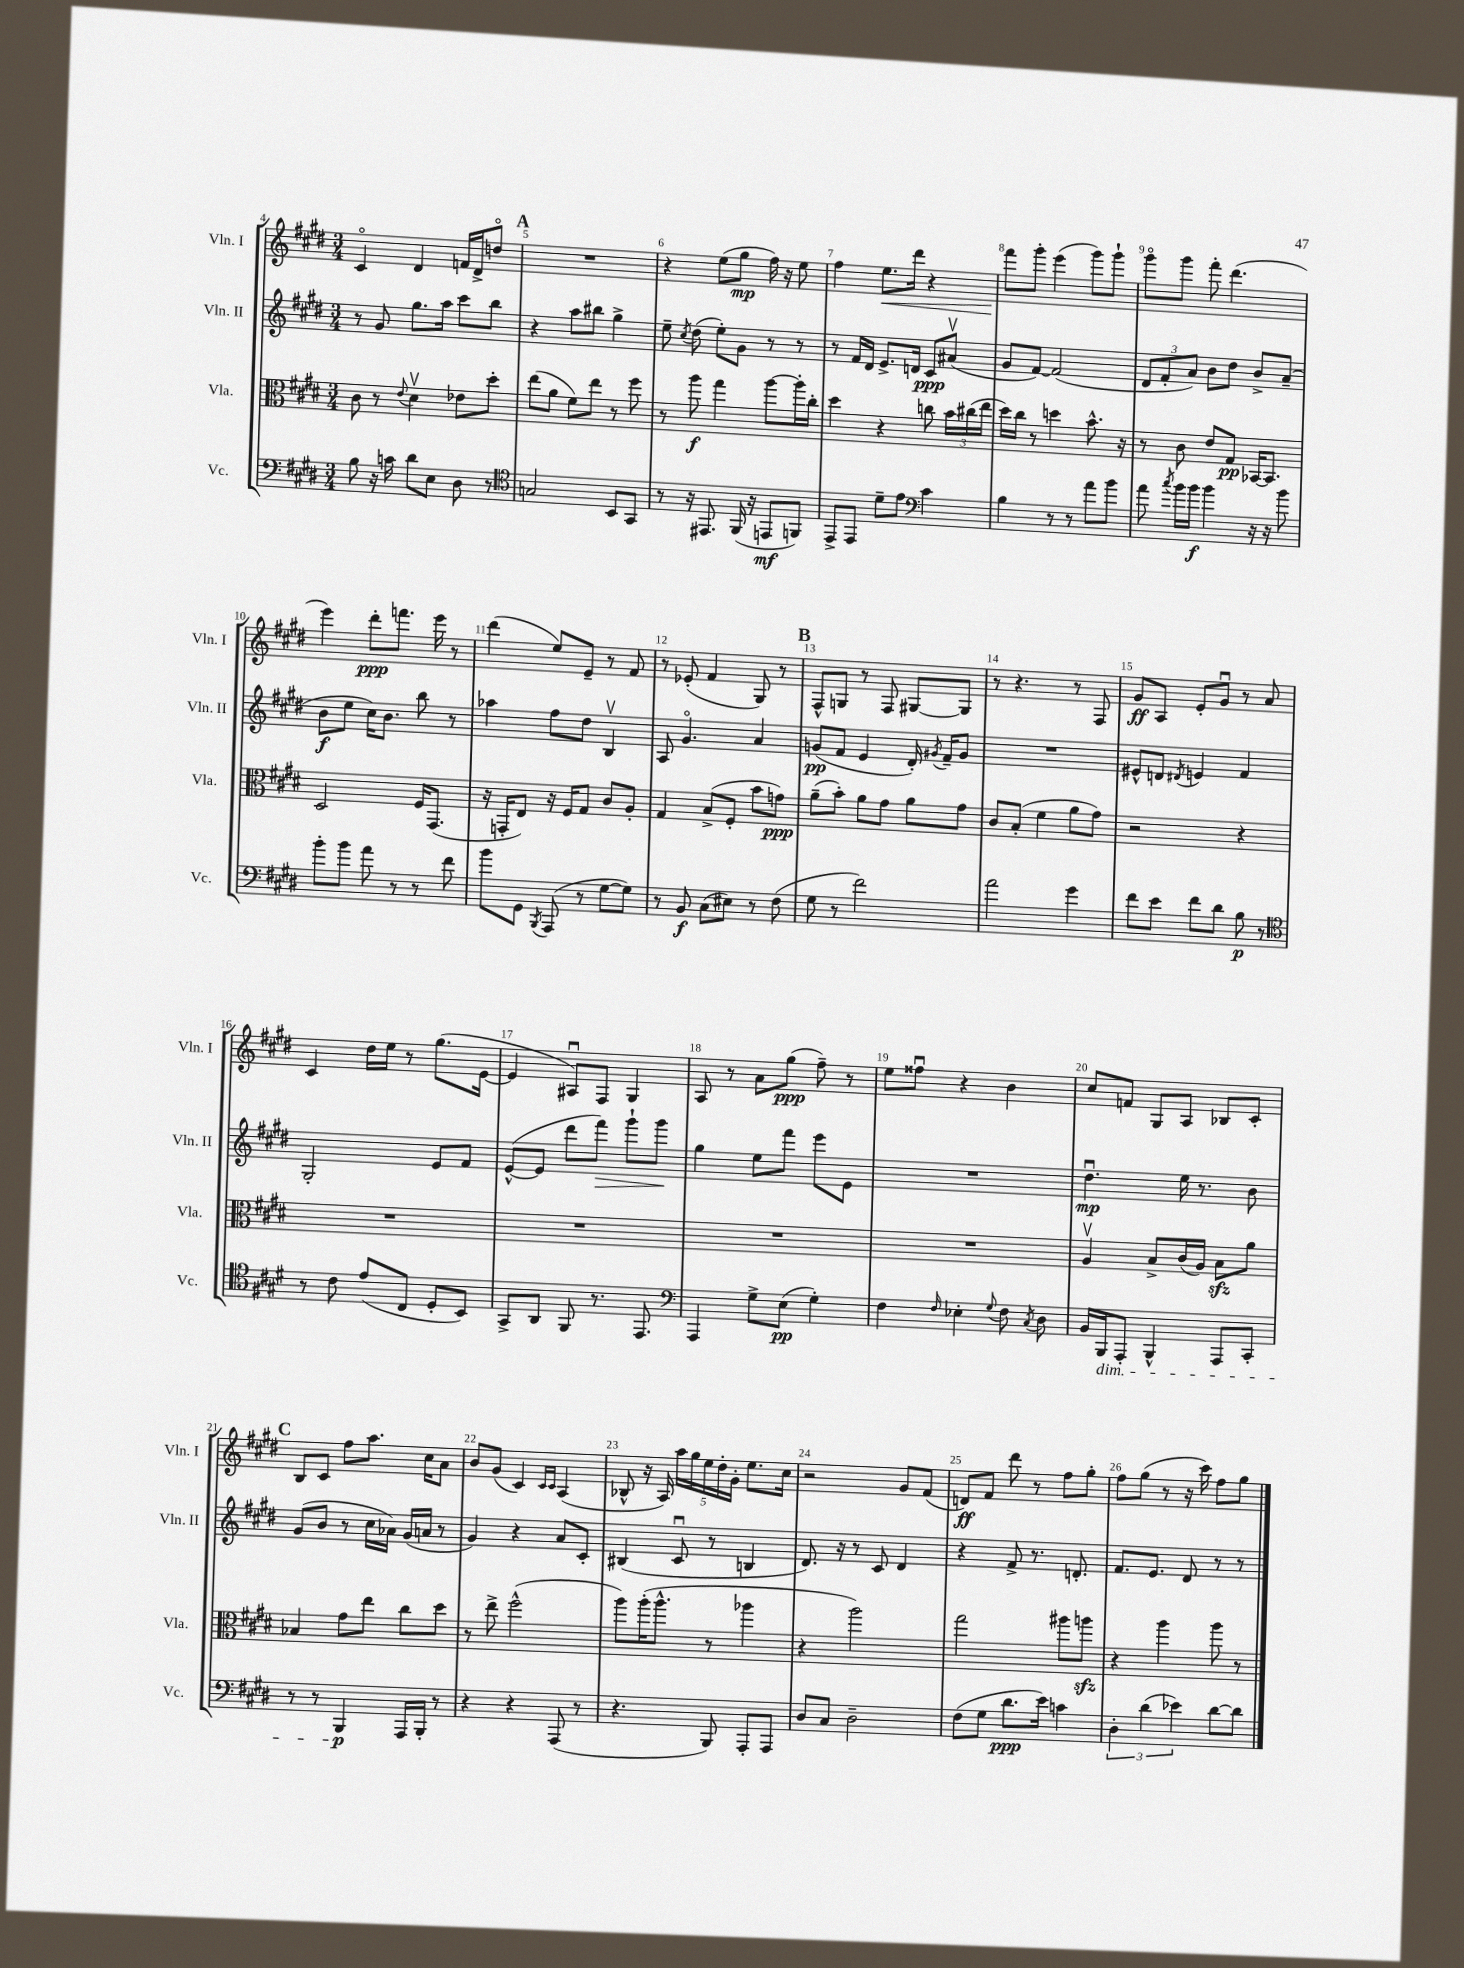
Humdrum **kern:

**kern	**dynam	**kern	**dynam	**kern	**dynam	**kern	**dynam
*part4	*part4	*part3	*part3	*part2	*part2	*part1	*part1
*staff4	*staff4	*staff3	*staff3	*staff2	*staff2	*staff1	*staff1
*I"Vc.	*	*I"Vla.	*	*I"Vln. II	*	*I"Vln. I	*
*I'Vc.	*	*I'Vla.	*	*I'Vln. II	*	*I'Vln. I	*
*clefF4	*	*clefC3	*	*clefG2	*	*clefG2	*
*k[f#c#g#d#]	*	*k[f#c#g#d#]	*	*k[f#c#g#d#]	*	*k[f#c#g#d#]	*
*M3/4	*	*M3/4	*	*M3/4	*	*M3/4	*
=4	=4	=4	=4	=4	=4	=4	=4
8B\	.	8c#\	.	8r	.	4c#/	.
16r	.	8r	.	8g#/	.	.	.
16cn\	.	.	.	.	.	.	.
.	.	8qqe/	.	.	.	.	.
8d#\L	.	4d#v\	.	8.gg#\L	.	4d#/	.
8E\J	.	.	.	.	.	.	.
.	.	.	.	16aa\Jk	.	.	.
8D#\	.	8e-X\L	.	8ccc#\L	.	16fn/LL	.
.	.	.	.	.	.	16d#^/J	.
8r	.	8dd#'\J	.	8bb\J	.	8ddn/J	.
!!LO:REH:place=s1:t=A
=5	=5	=5	=5	=5	=5	=5	=5
*clefC4	*	*	*	*	*	*	*
2Gn/	.	(8ee\L	.	4r	.	2.r	.
.	.	8a\J	.	.	.	.	.
.	.	8f#\L)	.	8aa\L	.	.	.
.	.	8ee\J	.	8bb#X\J	.	.	.
8BB/L	.	8r	.	4gg#^\	.	.	.
8GG#/J	.	8ff#\	.	.	.	.	.
=6	=6	=6	=6	=6	=6	=6	=6
8r	.	8r	.	8ee~\	.	4r	.
.	.	.	.	8qcc#/	.	.	.
16r	.	8aa\	f	(8dd#\	.	.	.
8.EE#X/	.	.	.	.	.	.	.
.	.	4gg#\	.	8ee'\L)	.	(8ee\L	.
(16FF#/	.	.	.	8g#\J	.	8gg#\J	mp
16r	.	.	.	.	.	.	.
8EEn/L	mf	[8aa\L	.	8r	.	16ff#\)	.
.	.	.	.	.	.	16r	.
8FFn/J)	.	16aa'\L]	.	8r	.	8ee\	.
.	.	16cc#'\JJ	.	.	.	.	.
=7	=7	=7	=7	=7	=7	=7	=7
8EE^/L	.	4dd#\	.	8r	.	4ff#\	.
8EE/J	.	.	.	16f#/LL	.	.	.
.	.	.	.	16d#/JJ	.	.	.
!	!	!	!	!	!	!	!LO:HP:b
8d#~\L	.	4r	.	8.e^/L	.	8.ee\L	<
8e\J	.	.	.	.	.	.	.
.	.	.	.	16dn/Jk	.	16ddd#\Jk	.
*clefF4	*	*	*	*	*	*	*
4c#\	.	8ccn\	.	8c#/L	ppp	4r	.
.	.	24b\LL	.	(8a#Xv/J	.	.	.
.	.	(24cc#X\	.	.	.	.	.
.	.	24ee\JJ	.	.	.	.	.
=8	=8	=8	=8	=8	=8	=8	=8
4B\	.	16dd#\LL)	.	8g#/L	.	8fff#\L	.
.	.	16cc#\JJ	.	.	.	.	.
.	.	8r	.	[8f#/J)	.	8ggg#'\J	[
8r	.	4ddn\	.	(2f#/]	.	(4eee\	.
8r	.	.	.	.	.	.	.
8a\L	.	8.b^^\	.	.	.	8ggg#\L)	.
8b\J	.	.	.	.	.	8ggg#`\J	.
.	.	16r	.	.	.	.	.
=9	=9	=9	=9	=9	=9	=9	=9
8a\	.	8r	.	12d#/L	.	8ggg#\L	.
.	.	.	.	12f#'/	.	.	.
8qcc#/	.	.	.	.	.	.	.
16b\LL	.	8c#\	.	.	.	8ggg#\J	.
.	.	.	.	12a/J)	.	.	.
16b\JJ	f	.	.	.	.	.	.
4b\	.	8e/L	.	8b\L	.	8fff#'\	.
.	.	8G#/J	pp	8dd#\J	.	(4.ddd#\	.
16r	.	[16BB-X/KL	.	8b^/L	.	.	.
16r	.	8.BB-/J]	.	.	.	.	.
8b\	.	.	.	(8a~/J	.	.	.
!!LO:LB:g=z
=10	=10	=10	=10	=10	=10	=10	=10
8b'\L	.	2D#/	.	8b\L	f	4eee\)	.
8b\J	.	.	.	8ee\J	.	.	.
8a\	.	.	.	16cc#\KL)	.	8ddd#'\L	ppp
.	.	.	.	8.b\J	.	.	.
8r	.	.	.	.	.	8.fffn\J	.
8r	.	16F#/KL	.	8bb\	.	.	.
.	.	(8.GG#/J	.	.	.	16eee\	.
8f#\	.	.	.	8r	.	8r	.
=11	=11	=11	=11	=11	=11	=11	=11
8b\L	.	16r	.	4aa-X\	.	(4ddd#\	.
.	.	16GGn'/KL	.	.	.	.	.
8GG#\J	.	8E/J)	.	.	.	.	.
8qBBB/	.	.	.	.	.	.	.
(8AAA/	.	16r	.	8ff#\L	.	8ee/L)	.
.	.	16F#/KL	.	.	.	.	.
8r	.	8G#/J	.	8dd#\J	.	8e~/J	.
[8G#\L	.	8c#/L	.	4Bv/	.	8r	.
8G#\J])	.	8A'/J	.	.	.	8f#/	.
=12	=12	=12	=12	=12	=12	=12	=12
8r	.	4G#/	.	8A/	.	8r	.
8BB/	f	.	.	4.g#/	.	(8e-X'/	.
(8C#\L	.	(8B^/L	.	.	.	4f#/	.
8E#X\J)	.	8F#'/J	.	.	.	.	.
8r	.	8b\L	.	4a/	.	8G#/)	.
(8F#\	.	8gn\J)	ppp	.	.	8r	.
!!LO:REH:place=s1:t=B
=13	=13	=13	=13	=13	=13	=13	=13
8G#\	.	(8a~\L	.	(8gn/L	pp	8F#^^/L	.
8r	.	8b'\J)	.	8f#/J	.	8Gn/J	.
2f#\)	.	8a\L	.	4e/	.	8r	.
.	.	8g#\J	.	.	.	8F#/	.
.	.	8a\L	.	16d#'/)	.	[8G#X/L	.
.	.	.	.	8qg#X/	.	.	.
.	.	.	.	16f#~/KL	.	.	.
.	.	8g#\J	.	8g#/J	.	8G#/J]	.
=14	=14	=14	=14	=14	=14	=14	=14
2a\	.	8c#/L	.	2.r	.	8r	.
.	.	(8B'/J	.	.	.	4.r	.
.	.	4f#\	.	.	.	.	.
4g#\	.	8a\L	.	.	.	8r	.
.	.	8g#\J)	.	.	.	8F#/	.
=15	=15	=15	=15	=15	=15	=15	=15
8f#\L	.	2r	.	8e#X^^/L	.	8g#/L	ff
8e\J	.	.	.	8dn/J	.	8A/J	.
.	.	.	.	8qd#X/	.	.	.
8f#\L	.	.	.	4en/	.	8e'/L	.
8d#\J	.	.	.	.	.	8g#u/J	.
8B\	p	4r	.	4f#/	.	8r	.
8r	.	.	.	.	.	8a/	.
!!LO:LB:g=z
=16	=16	=16	=16	=16	=16	=16	=16
*clefC4	*	*	*	*	*	*	*
8r	.	2.r	.	2G#'/	.	4c#/	.
8c#\	.	.	.	.	.	.	.
(8e/L	.	.	.	.	.	16dd#\LL	.
.	.	.	.	.	.	16ee\JJ	.
8C#/J	.	.	.	.	.	8r	.
8D#'/L	.	.	.	8e/L	.	(8.gg#\L	.
8BB/J)	.	.	.	8f#/J	.	.	.
.	.	.	.	.	.	[16e\Jk	.
=17	=17	=17	=17	=17	=17	=17	=17
8GG#^/L	.	2.r	.	([8e^^/L	.	4e/]	.
8AA/J	.	.	.	8e/J]	.	.	.
8FF#/	.	.	.	8ddd#\L	.	8A#Xu/L)	.
!	!	!	!	!	!LO:HP:b	!	!
8.r	.	.	.	8fff#\J)	>	8F#/J	.
.	.	.	.	8ggg#`\L	.	4G#/	.
8.EE/	.	.	.	.	.	.	.
.	.	.	.	8ggg#\J	.	.	.
.	.	.	.	.	]	.	.
=18	=18	=18	=18	=18	=18	=18	=18
*clefF4	*	*	*	*	*	*	*
4AAA/	.	2.r	.	4gg#\	.	8A/	.
.	.	.	.	.	.	8r	.
8G#^\L	.	.	.	8ee\L	.	8a\L	.
(8E\J	pp	.	.	8fff#\J	.	(8gg#\J	ppp
4G#'\)	.	.	.	8eee\L	.	8ff#~\)	.
.	.	.	.	8e\J	.	8r	.
=19	=19	=19	=19	=19	=19	=19	=19
4F#\	.	2.r	.	2.r	.	8ee\L	.
.	.	.	.	.	.	8ff##Xu\J	.
16qqF#/	.	.	.	.	.	.	.
4E-X'\	.	.	.	.	.	4r	.
8qqG#/	.	.	.	.	.	.	.
8F#\	.	.	.	.	.	4b\	.
8qC#/	.	.	.	.	.	.	.
8D#\	.	.	.	.	.	.	.
=20	=20	=20	=20	=20	=20	=20	=20
16BB/LL	.	4Av/	.	4.dd#u\	mp	8cc#/L	.
!LO:TX:b:i:t=dim.	!	!	!	!	!	!	!
16BBB/J	.	.	.	.	.	.	.
8AAA'/J	.	.	.	.	.	8fn/J	.
4BBB^^/	.	8B^/L	.	.	.	8G#/L	.
.	.	(16c#/L	.	16ee\	.	8A/J	.
.	.	16A/JJ)	.	8.r	.	.	.
8AAA/L	.	8Bzz\L	.	.	.	8B-X/L	.
8CC#'/J	.	8a\J	.	8b\	.	8c#'/J	.
!!LO:LB:g=z
!!LO:REH:place=s1:t=C
=21	=21	=21	=21	=21	=21	=21	=21
8r	.	4B-X/	.	(8g#/L	.	8B/L	.
8r	.	.	.	8b/J	.	8c#/J	.
4BBB/	p	8g#\L	.	8r	.	8ff#\L	.
.	.	8ee\J	.	16cc#\LL	.	8.aa\J	.
.	.	.	.	16a-X\JJ)	.	.	.
16AAA/LL	.	8cc#\L	.	(16g#/LL	.	.	.
16BBB'/JJ	.	.	.	16an/JJ	.	16cc#\KL	.
8r	.	8dd#\J	.	8r	.	8a\J	.
=22	=22	=22	=22	=22	=22	=22	=22
4r	.	8r	.	4g#/)	.	8b/L	.
.	.	8ee^\	.	.	.	(8g#/J	.
4r	.	(2ff#^^\	.	4r	.	4c#/)	.
.	.	.	.	.	.	16qqc#/LL	.
.	.	.	.	.	.	16qqc#/JJ	.
(8AAA/	.	.	.	8a/L	.	(4A/	.
8r	.	.	.	8c#'/J	.	.	.
=23	=23	=23	=23	=23	=23	=23	=23
4.r	.	8aa\L)	.	(4B#X/	.	8B-X^^/	.
.	.	(16aa'\K	.	.	.	16r	.
.	.	8.aa^^\J	.	.	.	16A/)	.
.	.	.	.	8c#u/	.	20aa\LL	.
.	.	.	.	.	.	20gg#\	.
.	.	.	.	.	.	20ee\	.
8BBB/)	.	8r	.	8r	.	.	.
.	.	.	.	.	.	20dd#'\	.
.	.	.	.	.	.	20g#'\JJ	.
8AAA'/L	.	4aa-X\	.	4Bn/	.	8.ee\L	.
8AAA/J	.	.	.	.	.	.	.
.	.	.	.	.	.	16cc#\Jk	.
=24	=24	=24	=24	=24	=24	=24	=24
8D#/L	.	4r	.	8.d#/)	.	2r	.
8C#/J	.	.	.	.	.	.	.
.	.	.	.	16r	.	.	.
2D#~\	.	2aa\)	.	8r	.	.	.
.	.	.	.	8c#/	.	.	.
.	.	.	.	4d#/	.	8g#/L	.
.	.	.	.	.	.	(8f#/J	.
=25	=25	=25	=25	=25	=25	=25	=25
(8F#\L	.	2gg#\	.	4r	.	8dn/L)	ff
8G#\J	.	.	.	.	.	8f#/J	.
8.d#\L	ppp	.	.	8f#^/	.	8ddd#\	.
.	.	.	.	8.r	.	8r	.
16e\Jk)	.	.	.	.	.	.	.
4cn\	.	8aa#X\L	.	.	.	8ff#\L	.
.	.	.	.	8.dn'/	.	.	.
.	.	8aanzz\J	.	.	.	8gg#'\J	.
=26	=26	=26	=26	=26	=26	=26	=26
6D#'\	.	4r	.	8.f#/L	.	8ff#\L	.
.	.	.	.	.	.	(8gg#\J	.
(6d#\	.	.	.	.	.	.	.
.	.	.	.	8.e/J	.	.	.
.	.	4aa\	.	.	.	8r	.
6e-X\)	.	.	.	.	.	.	.
.	.	.	.	8d#/	.	16r	.
.	.	.	.	.	.	16ccc#\)	.
[8d#\L	.	8aa\	.	8r	.	8ff#\L	.
8d#\J]	.	8r	.	8r	.	8gg#\J	.
==	==	==	==	==	==	==	==
*-	*-	*-	*-	*-	*-	*-	*-
